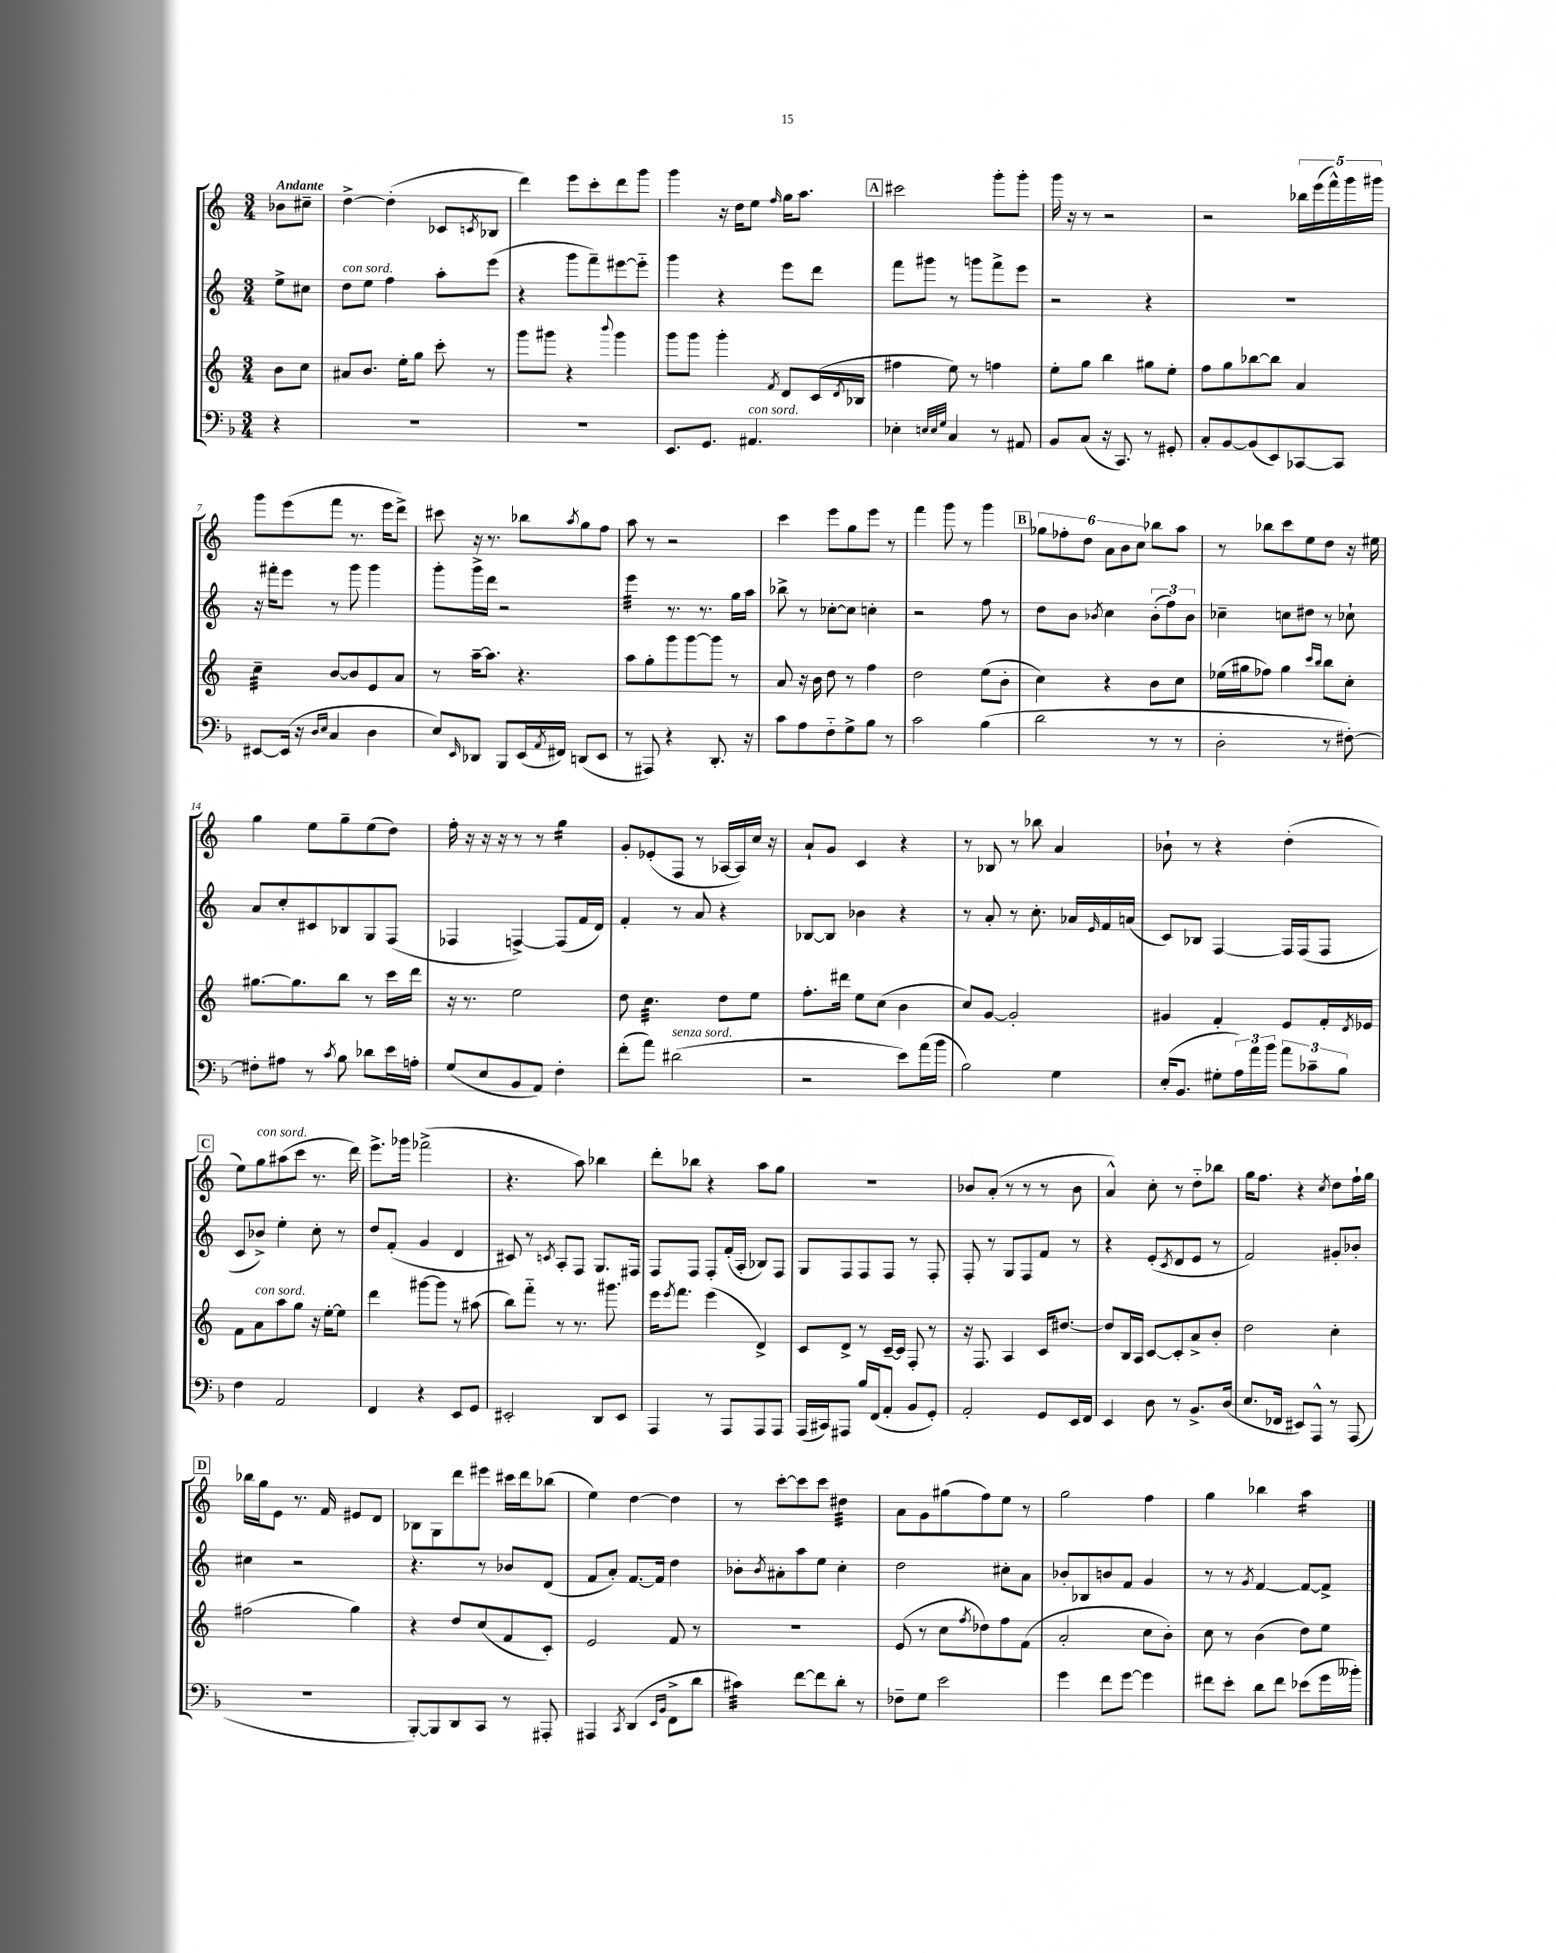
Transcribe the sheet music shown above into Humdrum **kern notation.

**kern	**kern	**kern	**kern
*staff4	*staff3	*staff2	*staff1
*clefF4	*clefG2	*clefG2	*clefG2
*k[b-]	*k[]	*k[]	*k[]
*M3/4	*M3/4	*M3/4	*M3/4
4r	8b	8ee^	8b-
.	8cc	8cc#	8cc#~
=	=	=	=
2.r	8a#	8dd	[4dd^
.	8.b	8ee	.
.	.	4ff	(4dd']
.	16ee'	.	.
.	8gg	.	.
.	8ccc'	8aa'	8c-
.	.	.	8qc
.	8r	(8eee	8B-
=	=	=	=
2.r	8ggg	4r	4ddd)
.	8ggg#	.	.
.	4r	8ggg	8eee
.	.	8fff~)	8ccc'
.	8qqbbb	.	.
.	4ggg#	[8eee#	8ddd
.	.	8eee#'~]	8ggg
=	=	=	=
8.EE	8ggg	4ggg	4ggg
.	8ggg	.	.
8.GG	.	.	.
.	4ggg'	4r	16r
.	.	.	16dd
4.AA#	.	.	8ee
.	8qf	.	16qqff
.	8d	8eee	16gg
.	.	.	8.aa
.	(16c	8ddd	.
.	8qd	.	.
.	16B-	.	.
=	=	=	=
4E-'	4ff#	8fff	2ccc#
.	.	8ggg#	.
32qqE	.	.	.
32qqE	.	.	.
32qqG	.	.	.
4C	8ee)	8r	.
.	8r	8ggg	.
8r	4ff	8fff^	8ggg'
8AA#	.	8eee	8ggg'
=	=	=	=
8BB-	8ee'	2r	16ggg
.	.	.	16r
(8C	8gg	.	8r
16r	4bb	.	2r
8.CC)	.	.	.
8r	8gg#	4r	.
8GG#'	8ee'	.	.
=	=	=	=
8C'	8ff	2.r	2r
[8BB-	8gg	.	.
(8BB-]	[8bb-	.	.
8EE)	8bb-]	.	.
[8CC-	4a	.	20bb-
.	.	.	(20eee
.	.	.	20fff^^)
8CC-]	.	.	.
.	.	.	20ggg
.	.	.	20ggg#
=	=	=	=
[8EE#	4cc~	16r	8ggg
.	.	16fff#'	.
(16EE#]	.	8eee	(8eee
16r	.	.	.
16qqD	.	.	.
16qqE	.	.	.
4C	[8b	8r	8fff
.	8b]	8ggg	8.r
4D	8e	4ggg	.
.	.	.	16eee
.	8a	.	8ddd^)
=	=	=	=
8E)	8r	8ggg'	8ccc#
16qqEE	.	.	.
8DD-	[16aa~	16ggg^	16r
.	8.aa]	16ddd	8.r
8BBB-	.	2r	.
(16EE	4.r	.	8bb-
8qAA	.	.	.
16FF#)	.	.	.
.	.	.	8qaa
(8DD	.	.	8gg
8EE	.	.	8ff
=	=	=	=
8r	8aa	4eee	8aa
8AAA#)	8gg'	.	8r
4r	8ggg	8.r	2r
.	[8ggg	.	.
.	.	8.r	.
8.DD'	8ggg]	.	.
.	8r	16gg	.
16r	.	16aa	.
=	=	=	=
8c	8a	8bb-^	4ccc
8A	16r	8r	.
.	16b	.	.
8F'~	8dd	[8cc-'	8eee
8G^	8r	8cc-]	8gg
8B-	4ff	4cc'	8eee
8r	.	.	8r
=	=	=	=
2c	2dd	2r	4fff
.	.	.	8ggg
.	.	.	8r
(4B-	(8ee	8ff	4ggg
.	8b'	8r	.
=	=	=	=
2d	4cc)	8dd	12gg-
.	.	.	12ff-'
.	.	8b	.
.	.	.	12dd
.	.	8qb-	.
.	4r	4cc	12a
.	.	.	12b
.	.	.	12cc
8r	8b	(12b-'	8bb-
.	.	12ff)	.
8r	8cc	.	8aa
.	.	12b-	.
=	=	=	=
2D'	(16ee-	4cc-~	8r
.	16gg#	.	.
.	8ff-)	.	8bb-
.	4gg#	8cc	8ccc
.	.	8dd#	8ee
.	16qqccc	.	.
.	16qqbb	.	.
8r	8bb	8r	8dd
[8F#')	8cc'	8cc-`	16r
.	.	.	16ee#
=	=	=	=
8F#']	[8.gg#	8a	4gg
8A#	.	8cc'	.
.	8.gg#]	.	.
8r	.	8c#	8ee
8qc	.	.	.
8B-	8bb	8B-	8gg~
8d-	8r	8G	(8ee
16e	16ccc	(8F	8dd)
16A'	16ddd	.	.
=	=	=	=
(8G	16r	4F-	16ff'
.	8.r	.	16r
8E	.	.	16r
.	.	.	16r
8BB-	2ee	[4F^)	8r
8AA)	.	.	8r
4F'	.	(8F]	4gg
.	.	16f	.
.	.	16d)	.
=	=	=	=
(8f'	8dd	4f'	8g'
8a)	4.cc	.	(8e-'
(2d#	.	8r	8F
.	.	8a	8r
.	8dd	4r	[16A-
.	.	.	16A-])
.	8ee	.	16cc
.	.	.	16r
=	=	=	=
2r	8.ff'	[8B-	8a`
.	.	8B-]	8g
.	16ddd#	.	.
.	8ee	4b-	4c
.	(8cc	.	.
8e)	4b	4r	4r
(16a	.	.	.
16b-	.	.	.
=	=	=	=
2B-)	8cc)	8r	8r
.	[8g	8a'	8B-
.	2g']	8r	8r
.	.	8.cc'	8bb-
4G	.	.	4a
.	.	16a-	.
.	.	16qqe	.
.	.	16f	.
.	.	(16a	.
=	=	=	=
(16E'	4g#	8c)	8b-`
8.BB-	.	.	.
.	.	8B-	8r
8G#'	4f'	[4F	4r
24A)	.	.	.
24a	.	.	.
24b-	.	.	.
12a	8e	16F]	(4dd'
.	.	(16F	.
12c-~	.	.	.
.	16f'	8F	.
12B-	.	.	.
.	8qd	.	.
.	16e-	.	.
=	=	=	=
4F	8f	8c	8ee)
.	8a	8b-^)	8gg
2AA	8aa	4ee'	(8aa#
.	8gg	.	8ccc
.	16r	8cc'	8.r
.	[16ee'	.	.
.	8ee]	8r	.
.	.	.	16ddd)
=	=	=	=
4FF	4ddd	8dd	8.eee^
.	.	(8f'	.
.	.	.	16ggg-
4r	[8ggg#	4g	(2fff-^
.	8ggg#]	.	.
8EE	8r	4d	.
8GG	(8aa#	.	.
=	=	=	=
2EE#'	8bb)	8c#)	4.r
.	8fff'~	8r	.
.	.	8qc	.
.	8r	8A'	.
.	8.r	8F	8aa)
8DD	.	8.G	4bb-
.	8.ggg#	.	.
8EE#	.	.	.
.	.	16F#	.
=	=	=	=
4AAA	16eee	8F	8ddd'
.	8qeee	.	.
.	8.fff	.	.
.	.	8F	8bb-
8r	(4eee	8F'	4r
8AAA	.	(16f'	.
.	.	16A'	.
8AAA	4d^)	8B-)	8aa
8AAA	.	8F	8gg
=	=	=	=
(16AAA	8c	8G	2.r
16CC#)	.	.	.
8AAA#	8d^	8F	.
16B-	8r	8F	.
(16FF	.	.	.
8AA'	[16c~	8F	.
.	16c]	.	.
8BB-	8F'	8r	.
8GG')	8r	8F'	.
=	=	=	=
2AA'	16r	8F'	8b-
.	8.F	.	.
.	.	8r	(8a'
.	4A	8G	8r
.	.	8F	8r
8GG	16c	8f	8r
.	[8.dd#	.	.
16EE	.	8r	8b-
16FF	.	.	.
=	=	=	=
4EE	8dd#]	4r	4a^^)
.	16B	.	.
.	16A	.	.
8D	[8c	(8e'	8cc'
.	.	8qc	.
8r	8c']	8d	8r
8.BB-^	8a^	8e	8dd'~
.	8b'	8r	8bb-
(16D	.	.	.
=	=	=	=
8.E	2dd	2f)	16gg
.	.	.	8.ff
16FF-	.	.	.
8EE#)	.	.	4r
8AAA^^	.	.	.
.	.	.	8qcc
8r	4cc'	8g#'	8dd
(8AAA	.	8b-'	16ff`
.	.	.	16gg
=	=	=	=
2.r	(2ff#	4cc#	16bb-
.	.	.	16gg
.	.	.	8e
.	.	2r	8.r
.	.	.	16f
.	4gg)	.	8e#
.	.	.	8d
=	=	=	=
[8BBB-')	4r	4.r	8B-
8BBB-]	.	.	8G
8DD	8dd	.	8ddd
8CC	(8cc	8r	8eee#
8r	8f	8b-	16ccc#
.	.	.	16ddd
8AAA#'	8c')	(8d	(8bb-
=	=	=	=
4AAA#	2e	8f	4ee)
.	.	8a')	.
8qCC	.	.	.
(4DD	.	[8.f	[4dd
.	.	16f]	.
16qqEE	.	.	.
16qqBB-	.	.	.
8FF^	8f	4dd	4dd]
8d	8r	.	.
=	=	=	=
4c#)	2.r	8b-'	8r
.	.	8qb-	.
.	.	8a#'	[8ccc'
[8f	.	8aa	8ccc]
8f]	.	8ee	8ccc
8d'	.	4cc'	4dd#
8r	.	.	.
=	=	=	=
8F-~	(8e	2dd	8a
8G	8r	.	8g
2e	8cc	.	(8gg#
.	8qff	.	.
.	8dd-)	.	8ff)
.	8ff	8cc#'	8ee
.	(8f	8a	8r
=	=	=	=
4g	2a'	8b-'	2gg
.	.	8B-	.
8f	.	8b	.
[8g	.	8f	.
4g]	8cc	4g	4ff
.	8b')	.	.
=	=	=	=
8f#	8cc	8r	4gg
8e'	8r	8r	.
.	.	8qg	.
8d	(4b	[4f	4bb-
8f#	.	.	.
(8e-	8dd)	8f_	4aa
16g	8ee	8f^]	.
16b--')	.	.	.
==	==	==	==
*-	*-	*-	*-
